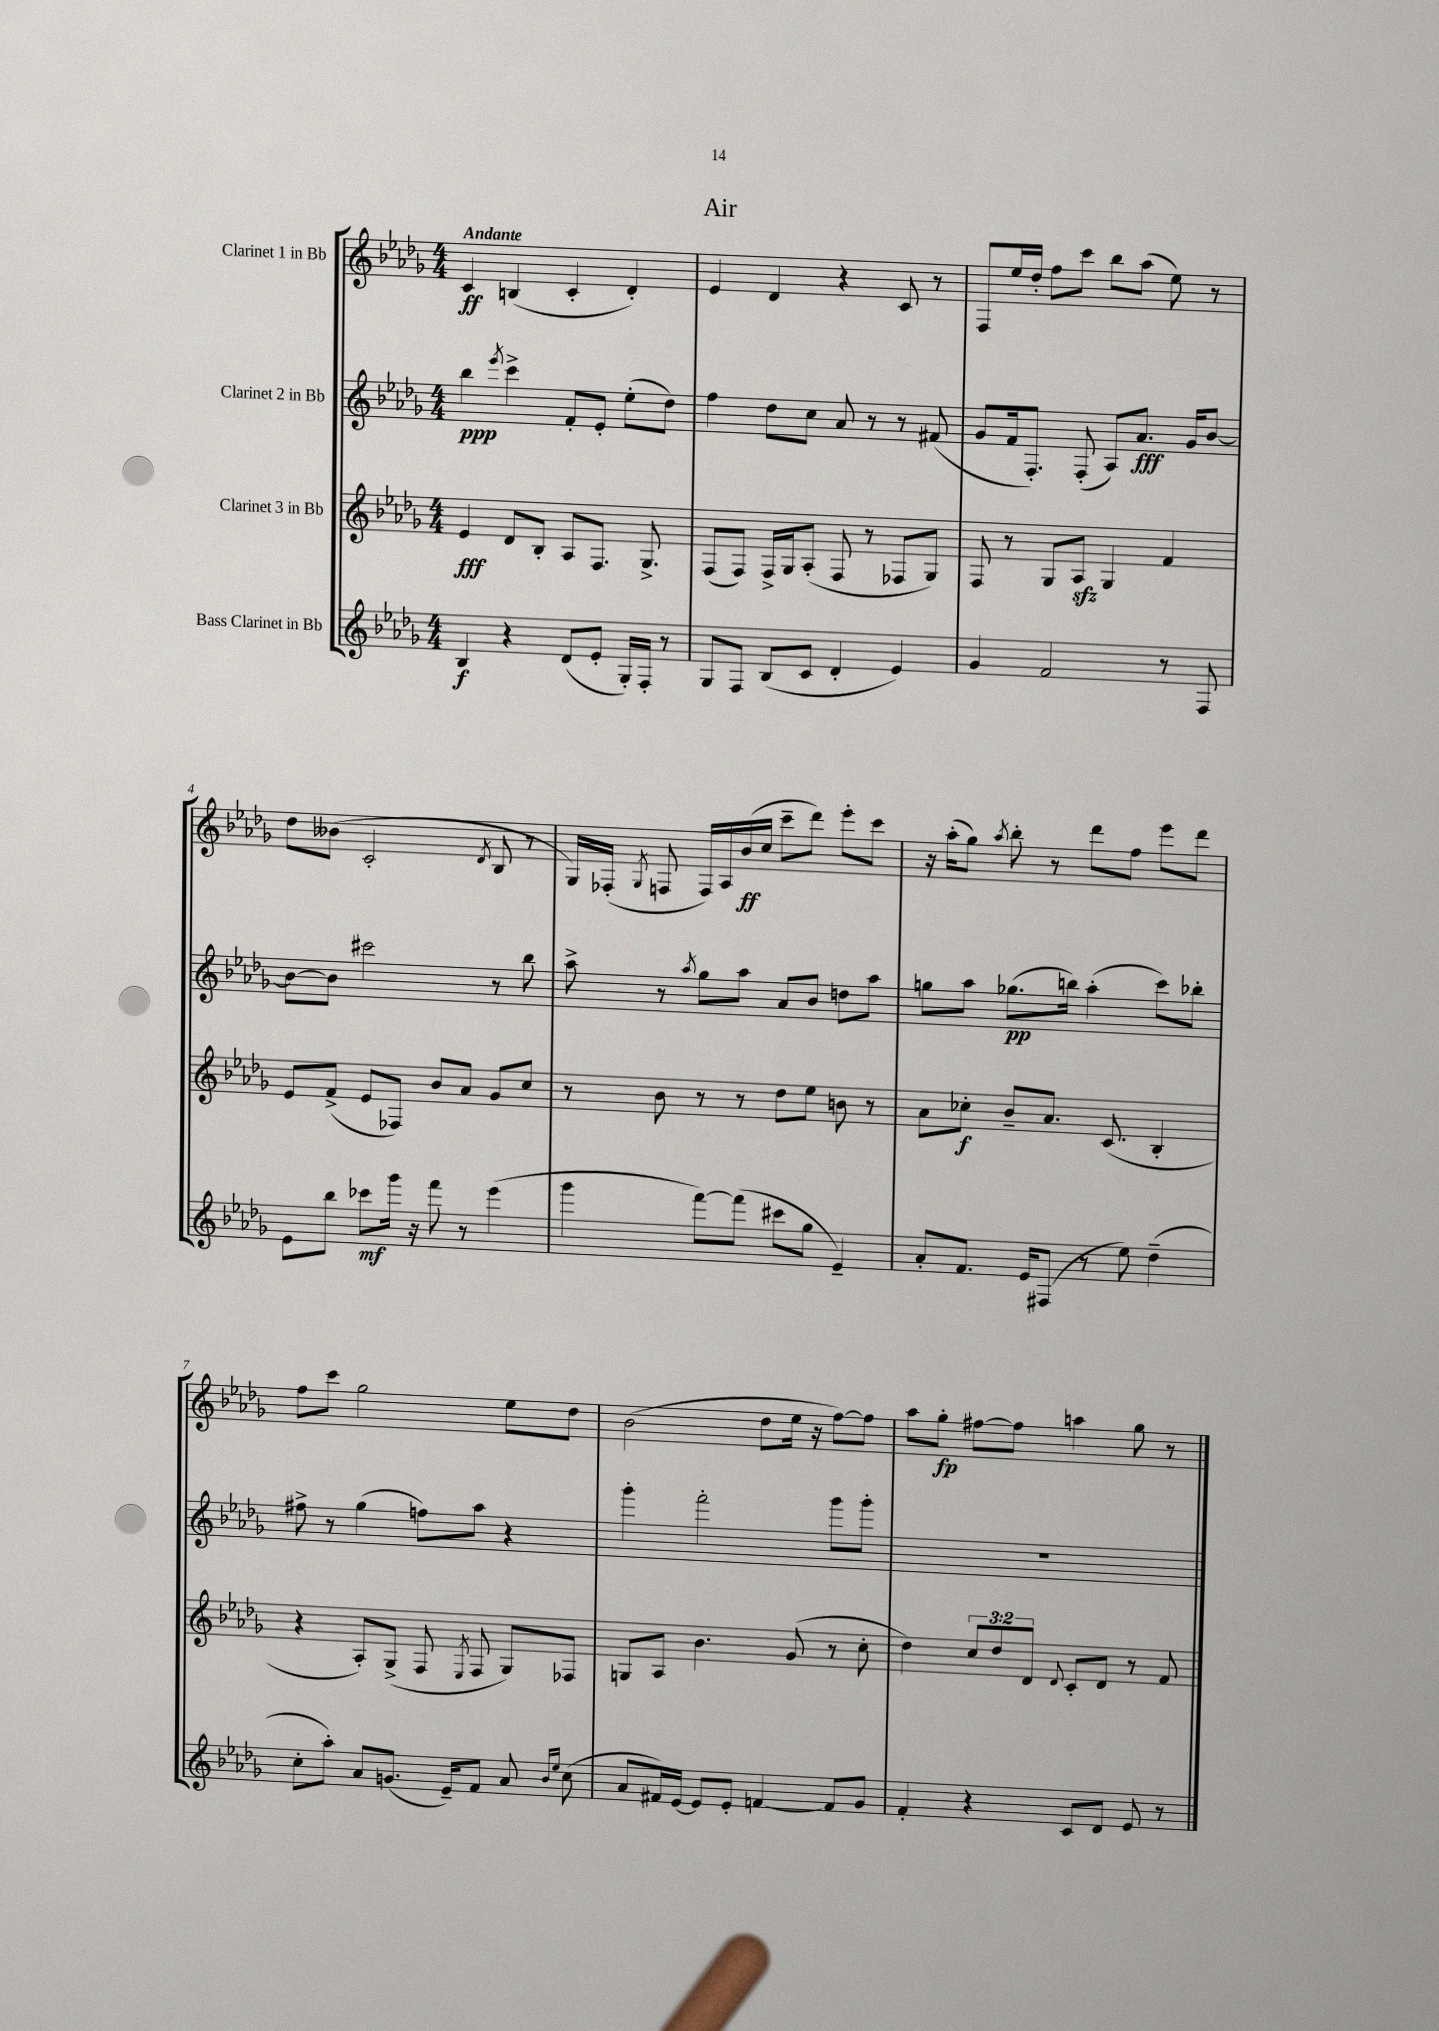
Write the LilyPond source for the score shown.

\header { title = "Air" }
<<
\new StaffGroup <<
\new Staff = "s0" \with { instrumentName = "Clarinet 1 in Bb" } {
    \clef treble \key des \major \numericTimeSignature \time 4/4 \tempo "Andante"
    \autoBeamOff c'4\ff b4( c'4-. des'4-.) |
    ees'4 des'4 r4 c'8 r8 |
    f8[ ees''16 des''16]-. f''8[ c'''8] bes''8[ aes''8]( ees''8) r8 |
    des''8[ beses'8]( c'2-. \acciaccatura { des'8 } bes8 r8 |
    ges16[) fes16]-.( \acciaccatura { ges8 } f8 f16[) aes16 bes'16\ff( c''16] c'''8[-- des'''8]) ees'''8[-. c'''8] |
    r16 aes''16[-.( ges''8]) \acciaccatura { aes''8 } bes''8-. r8 des'''8[ f''8] ees'''8[ des'''8] |
    f''8[ c'''8] ges''2 ees''8[ des''8] |
    bes'2( des''8[ ees''16] r16 f''8[~) f''8] |
    aes''8[ ges''8]-.\fp fis''8[~ fis''8] a''4 ges''8 r8 \bar "|." |
}
\new Staff = "s1" \with { instrumentName = "Clarinet 2 in Bb" } {
    \clef treble \key des \major \numericTimeSignature \time 4/4
    \autoBeamOff bes''4\ppp \acciaccatura { ees'''8 } c'''4-> f'8[-. ees'8]-. ees''8[-.( des''8]) |
    f''4 des''8[ c''8] aes'8 r8 r8 fis'8( |
    ges'8[ f'16 f8.]-.) f8-.( aes8[) aes'8.]\fff ges'16[ bes'8]~ |
    bes'8[~ bes'8] cis'''2 r8 bes''8 |
    aes''8-> r8 \acciaccatura { aes''8 } ges''8[ aes''8] aes'8[ bes'8] d''8[ aes''8] |
    g''8[ aes''8] ges''8.[\pp( b''16]) aes''4-.( c'''8[) bes''8]-. |
    fis''8-> r8 ges''4( f''8[) aes''8] r4 |
    ges'''4-. f'''2-. ges'''8[ ges'''8]-. |
    R1 \bar "|." |
}
\new Staff = "s2" \with { instrumentName = "Clarinet 3 in Bb" } {
    \clef treble \key des \major \numericTimeSignature \time 4/4 \override Staff.TupletNumber.text = #tuplet-number::calc-fraction-text
    \autoBeamOff ees'4\fff des'8[ bes8]-. aes8[ f8.] ges8.-> |
    f8[( f8]) f16[-> ges16 aes8]-.( f8 r8 fes8[ ges8]) |
    f8 r8 ges8[ aes8]\sfz ges4 f'4 |
    ees'8[ f'8]->( ees'8[ fes8]) bes'8[ aes'8] ges'8[ c''8] |
    r8 bes'8 r8 r8 des''8[ ees''8] b'8 r8 |
    aes'8[ ces''8]-.\f bes'8[-- aes'8.] c'8.( bes4-. |
    r4 aes8[-.) ges8]->( f8 \acciaccatura { ees8 } f8 ges8[) fes8] |
    g8[ aes8] bes'4. ges'8( r8 c''8-. |
    des''4) \tuplet 3/2 { c''8[ des''8 des'8] } \appoggiatura { des'8 } c'8[-. des'8] r8 f'8 \bar "|." |
}
\new Staff = "s3" \with { instrumentName = "Bass Clarinet in Bb" } {
    \clef treble \key des \major \numericTimeSignature \time 4/4
    \autoBeamOff bes4\f r4 des'8[( ees'8]-. ges16[-.) f16]-. r8 |
    ges8[ f8] bes8[( c'8] des'4-. ees'4) |
    ges'4 f'2 r8 f8 |
    ees'8[ bes''8] ces'''8[\mf ges'''16] r16 f'''8 r8 ees'''4( |
    ges'''4 f'''8[~) f'''8]( cis'''8[ ges''8] ees'4--) |
    aes'8[-. f'8.] ees'16[ fis8]( r8 ees''8) des''4--( |
    c''8[-. aes''8]-.) aes'8[ g'8.]( ees'16[--) f'8] aes'8 \grace { bes'16[ ees''16] } c''8( |
    aes'8[ fis'16) ees'16]~ ees'8[ ees'8]-. f'4~ f'8[ ges'8] |
    f'4-. r4 c'8[ des'8] ees'8 r8 \bar "|." |
}
>>
>>
